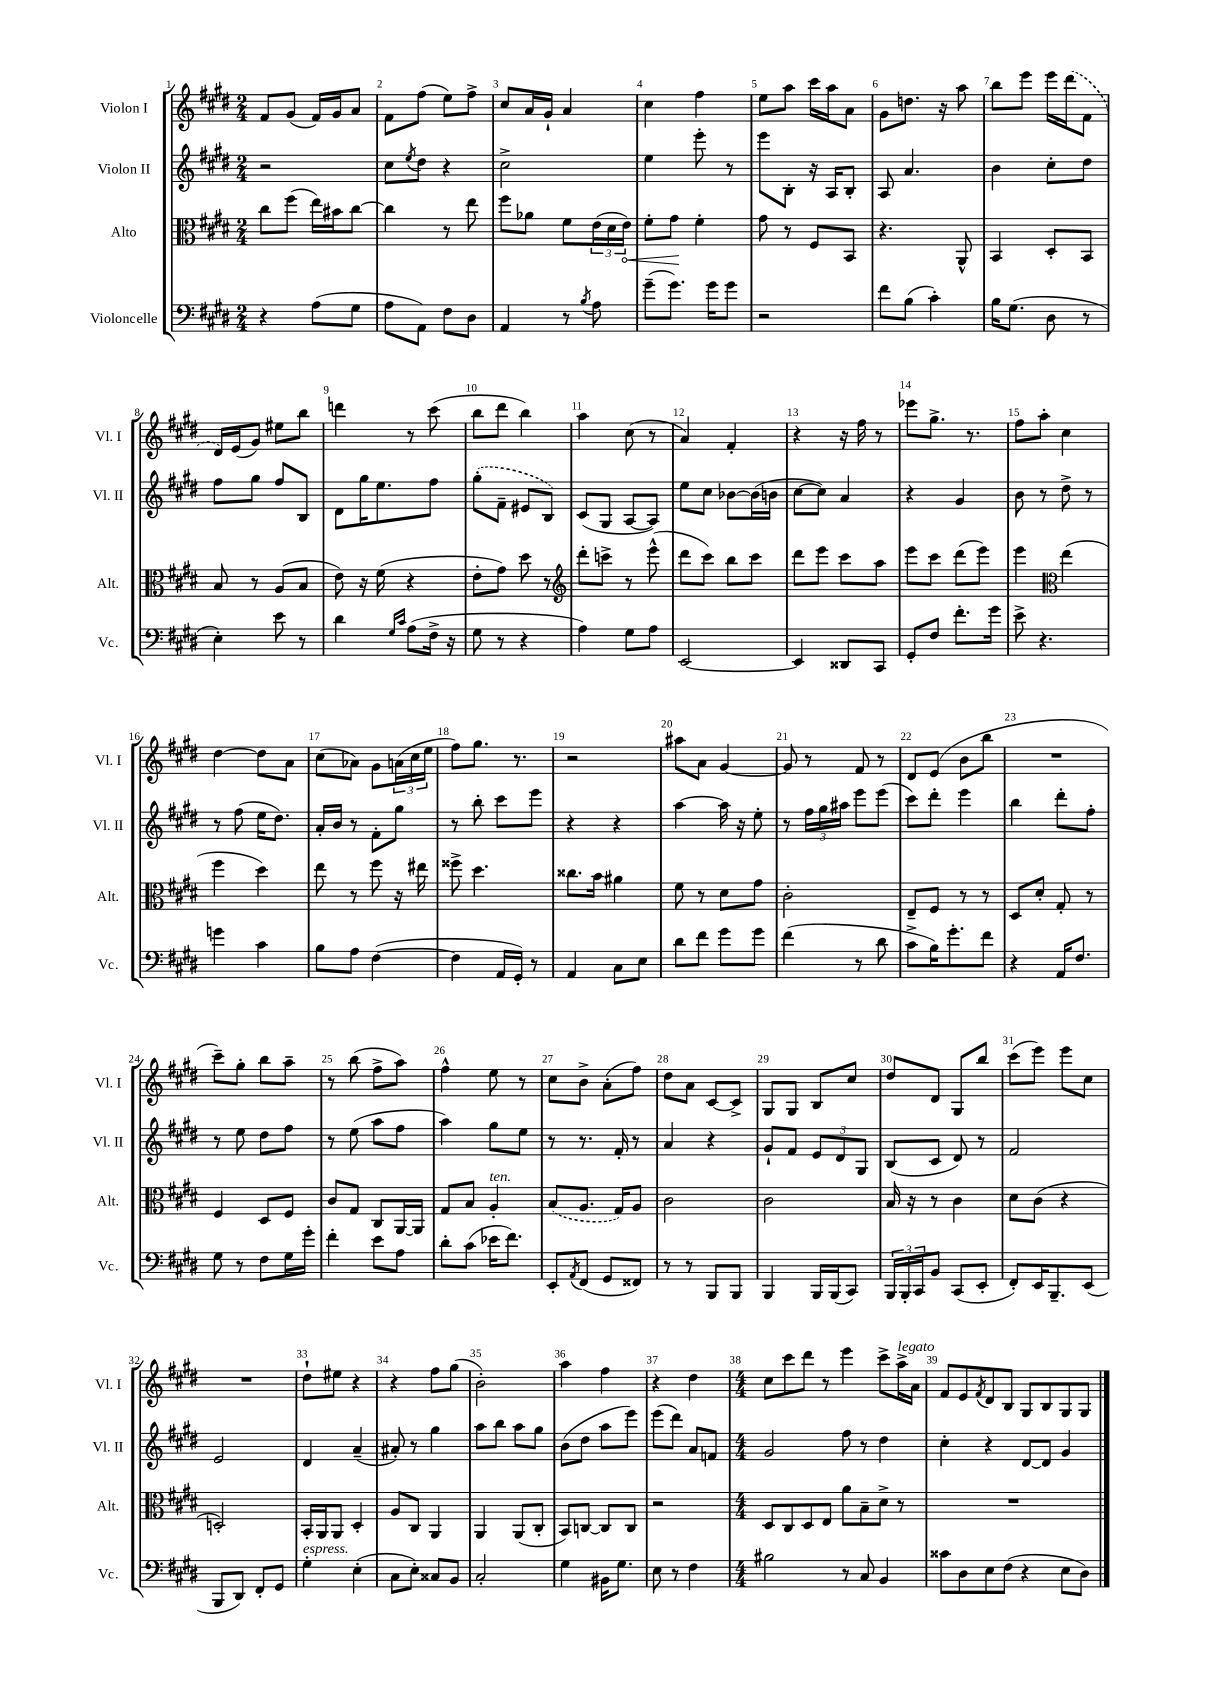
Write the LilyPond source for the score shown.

<<
\new StaffGroup <<
\new Staff = "s0" \with { instrumentName = "Violon I" shortInstrumentName = "Vl. I" } {
    \clef treble \key e \major \numericTimeSignature \time 2/4
    fis'8 gis'8( fis'16) gis'16 a'8 |
    fis'8 fis''8( e''8) fis''8-> |
    cis''8 a'16 gis'16-! a'4 |
    cis''4 fis''4 |
    e''8 a''8 cis'''16 a''16 a'8 |
    gis'8 d''8. r16 a''8 |
    b''8 e'''8 e'''16 \once \slurDashed dis'''16( fis'8 |
    dis'16) e'16( gis'8) eis''8 b''8 |
    d'''4 r8 cis'''8( |
    b''8 dis'''8 b''4) |
    a''4 cis''8( r8 |
    a'4) fis'4-. |
    r4 r16 fis''16 r8 |
    ees'''8 gis''8.-> r8. |
    fis''8 a''8-. cis''4 |
    dis''4~ dis''8 a'8 |
    cis''8( aes'8) gis'8 \tuplet 3/2 { a'16( cis''16 e''16 } |
    fis''8) gis''8. r8. |
    r2 |
    ais''8 a'8 gis'4~ |
    gis'8 r8 fis'8 r8 |
    dis'8 e'8( b'8 b''8 |
    R2 |
    cis'''8--) gis''8-. b''8 a''8-- |
    r8 b''8( fis''8-> a''8) |
    fis''4-^ e''8 r8 |
    cis''8 b'8-> a'8-.( fis''8) |
    dis''8 a'8 cis'8~ cis'8-> |
    gis8 gis8 b8 cis''8 |
    dis''8 dis'8 gis8 b''8 |
    cis'''8( e'''8) e'''8 cis''8 |
    R2 |
    dis''8-! eis''8 r4 |
    r4 fis''8 gis''8( |
    b'2-.) |
    a''4 fis''4 |
    r4 dis''4 |
    \numericTimeSignature \time 4/4 cis''8 cis'''8 dis'''8 r8 e'''4 cis'''8-> a''16->^\markup { \italic "legato" } a'16 |
    fis'8 e'8 \acciaccatura { fis'8 } dis'8 b8 gis8 b8 gis8 gis8 \bar "|." |
}
\new Staff = "s1" \with { instrumentName = "Violon II" shortInstrumentName = "Vl. II" } {
    \clef treble \key e \major \numericTimeSignature \time 2/4
    r2 |
    cis''8 \acciaccatura { e''8 } dis''8 r4 |
    cis''2-> |
    e''4 e'''8-. r8 |
    e'''8 b8-. r16 a16 b8-. |
    a8 a'4. |
    b'4 cis''8-. dis''8 |
    fis''8 gis''8 fis''8 b8 |
    dis'8 gis''16 e''8. fis''8 |
    \once \slurDashed gis''8-.( fis'8-- eis'8 b8) |
    cis'8( gis8 a8~ a8) |
    e''8 cis''8 bes'8~ bes'16( b'16 |
    cis''8~ cis''8) a'4 |
    r4 gis'4 |
    b'8 r8 dis''8-> r8 |
    r8 fis''8( e''16 dis''8.) |
    a'16-. b'16 r8 fis'8-. gis''8 |
    r8 b''8-. cis'''8 e'''8 |
    r4 r4 |
    a''4~ a''16 r16 e''8-. |
    r8 \tuplet 3/2 { fis''16 gis''16 ais''16 } e'''8 e'''8( |
    cis'''8) dis'''8-. e'''4 |
    b''4 dis'''8-. fis''8-. |
    r8 e''8 dis''8 fis''8 |
    r8 e''8( a''8 fis''8 |
    a''4) gis''8 e''8 |
    r8 r8. fis'16-. r8 |
    a'4 r4 |
    gis'8-! fis'8 \tuplet 3/2 { e'8 dis'8 gis8 } |
    b8( cis'8 dis'8) r8 |
    fis'2 |
    e'2 |
    dis'4 a'4--( |
    ais'8-.) r8 gis''4 |
    a''8 b''8 a''8 gis''8 |
    b'8( dis''8 a''8 e'''8) |
    e'''8( dis'''8) a'8 f'8 |
    \numericTimeSignature \time 4/4 gis'2 fis''8 r8 dis''4 |
    cis''4-. r4 dis'8~ dis'8 gis'4 \bar "|." |
}
\new Staff = "s2" \with { instrumentName = "Alto" shortInstrumentName = "Alt." } {
    \clef alto \key e \major \numericTimeSignature \time 2/4
    cis''8 fis''8( e''16) bis'16 cis''8~ |
    cis''4 r8 e''8 |
    fis''8 aes'8 fis'8 \tuplet 3/2 { e'16( dis'16 \once \override Hairpin.circled-tip = ##t e'16\<) } |
    fis'8-. gis'8\! fis'4-. |
    gis'8 r8 fis8 b,8 |
    r4. a,8-^ |
    b,4 dis8-. b,8 |
    b8 r8 a8( b8 |
    e'8) r16 fis'16( r4 |
    e'8-. gis'8) dis''8 r8 |
    \clef treble dis'''8-. c'''8-> r8 e'''8-^( |
    dis'''8 cis'''8) b''8 cis'''8 |
    dis'''8 e'''8 cis'''8 a''8 |
    e'''8 cis'''8 dis'''8( e'''8) |
    e'''4 \clef alto e''4( |
    fis''4 dis''4) |
    e''8 r8 fis''8 r16 eis''16 |
    fisis''8-> dis''4. |
    cisis''8. b'16 ais'4 |
    fis'8 r8 dis'8 gis'8 |
    cis'2-. |
    e8-- fis8 r8 r8 |
    dis8 dis'8-. gis8-. r8 |
    fis4 dis8 fis8 |
    cis'8 gis8 cis8 a,16~ a,16 |
    gis8 b8 a4-.^\markup { \italic "ten." } |
    \once \slurDashed b8( a8. gis16) a8 |
    cis'2 |
    cis'2 |
    b16 r16 r8 cis'4 |
    dis'8 cis'8( r4 |
    d2-.) |
    b,16-. a,16 a,8 dis4-. |
    a8 cis8 a,4 |
    a,4 a,8( cis8-. |
    b,8) c8~ c8 c8 |
    r2 |
    \numericTimeSignature \time 4/4 dis8 cis8 dis8 e8 a'8 b8-- dis'8-> r8 |
    R1 \bar "|." |
}
\new Staff = "s3" \with { instrumentName = "Violoncelle" shortInstrumentName = "Vc." } {
    \clef bass \key e \major \numericTimeSignature \time 2/4
    r4 a8( gis8 |
    a8 a,8) fis8 dis8 |
    a,4 r8 \acciaccatura { b8 } a8 |
    gis'8--( gis'8.) gis'16 gis'8 |
    r2 |
    fis'8 b8( cis'4-.) |
    b16 gis8.( dis8 r8 |
    e4-.) e'8 r8 |
    dis'4 \grace { gis16 cis'16 } a8( fis16-> r16 |
    gis8 r8 r4 |
    a4) gis8 a8 |
    e,2~ |
    e,4 disis,8 cis,8 |
    gis,8-. fis8 fis'8.-. gis'16 |
    e'8-> r4. |
    g'4 cis'4 |
    b8 a8 fis4~( |
    fis4 a,16 gis,16-.) r8 |
    a,4 cis8 e8 |
    dis'8 fis'8 gis'8 gis'8 |
    fis'4( r8 dis'8 |
    cis'8-> b16) gis'8.-. fis'8 |
    r4 a,16 fis8. |
    gis8 r8 fis8 gis16 gis'16-. |
    fis'4-. e'8 a8 |
    dis'8-. cis'8( ees'16 fis'8.) |
    e,8-. \acciaccatura { a,8 } fis,8( gis,8 fisis,8) |
    r8 r8 b,,8 b,,8 |
    b,,4 b,,16 b,,16( cis,8) |
    \tuplet 3/2 { b,,16 b,,16-. cis,16 } b,8 cis,8( e,8-. |
    fis,8-.) e,16 b,,8.-- e,8( |
    b,,8 dis,8) fis,8-. gis,8 |
    gis4-.^\markup { \italic "espress." } e4-.( |
    cis8 e8-.) cisis8 b,8 |
    cis2-. |
    gis4 bis,16 gis8. |
    e8 r8 fis4 |
    \numericTimeSignature \time 4/4 bis2 r8 cis8 b,4 |
    cisis'8 dis8 e8 fis8( r4 e8 dis8) \bar "|." |
}
>>
>>
\layout { \context { \Score \override BarNumber.break-visibility = ##(#f #t #t) barNumberVisibility = #all-bar-numbers-visible } }
